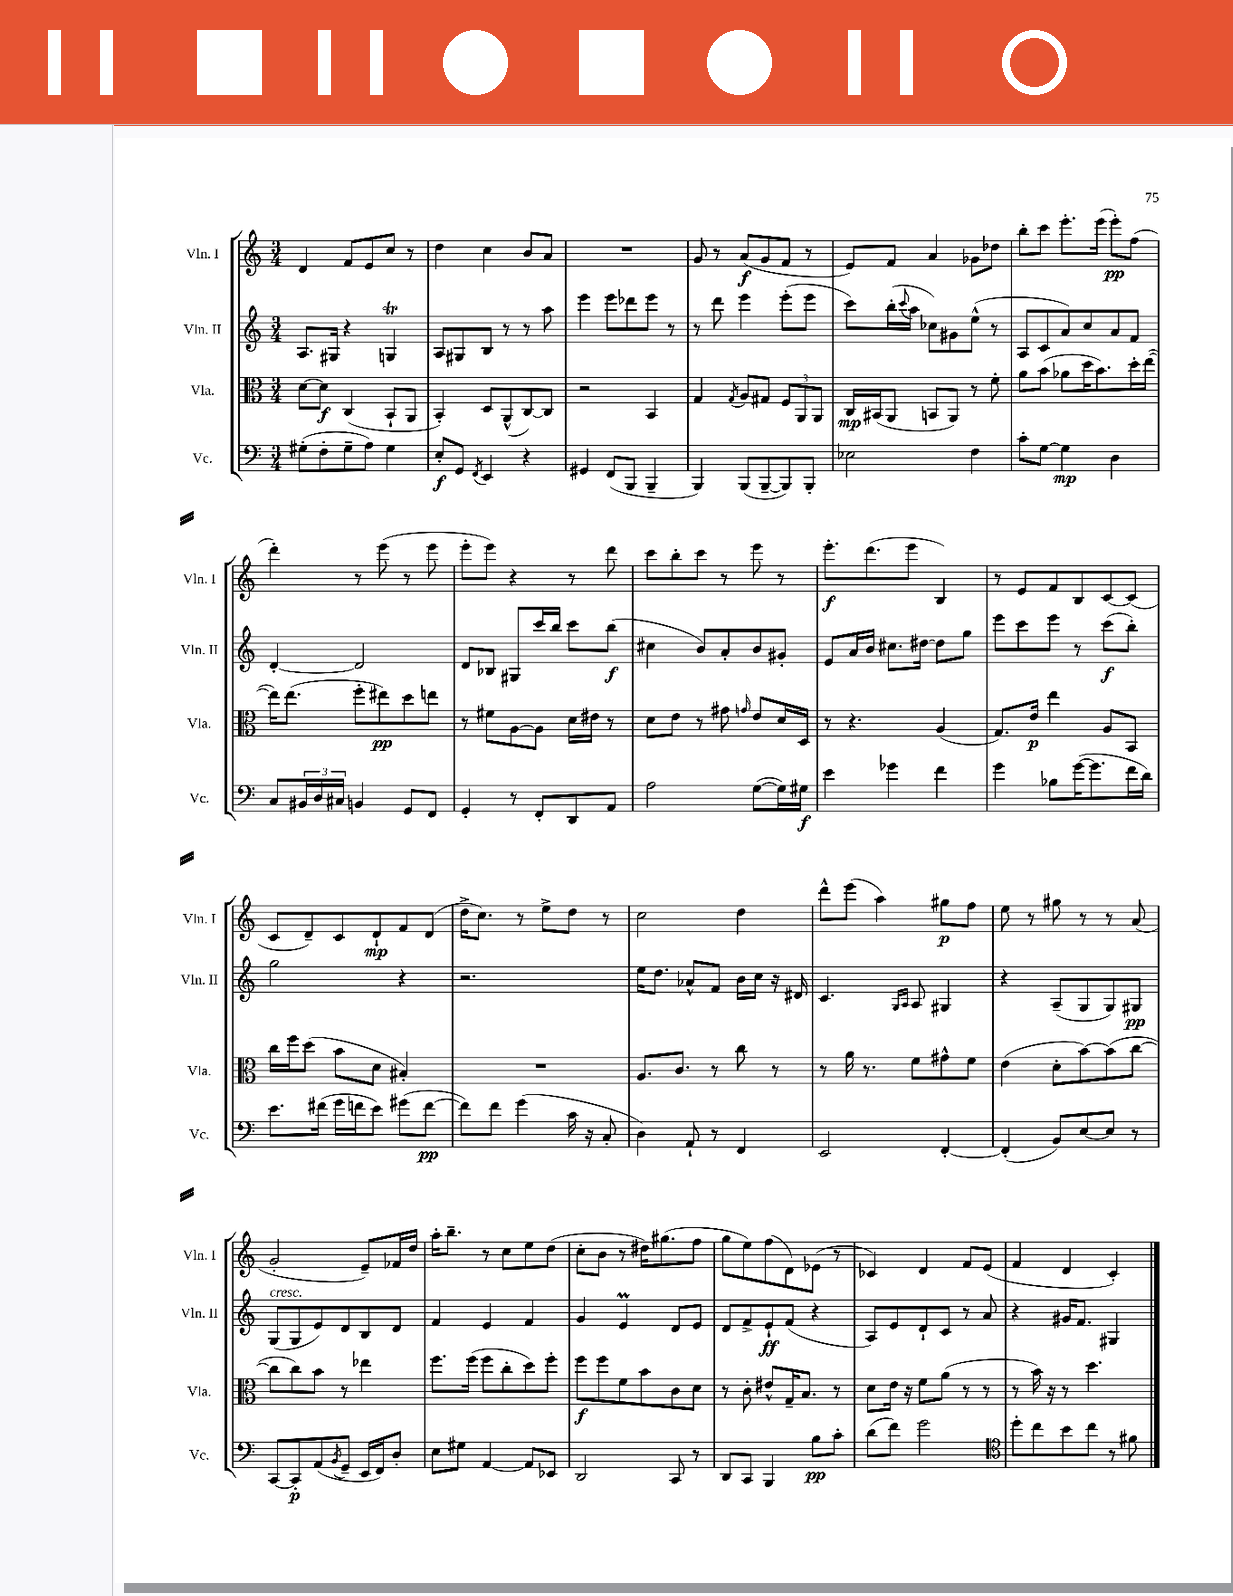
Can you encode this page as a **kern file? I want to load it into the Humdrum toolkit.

**kern	**kern	**kern	**kern
*staff4	*staff3	*staff2	*staff1
*clefF4	*clefC3	*clefG2	*clefG2
*k[]	*k[]	*k[]	*k[]
*M3/4	*M3/4	*M3/4	*M3/4
(8G#'\L	[8d\L	8.A/L	4d/
8F'\	8d\]J	.	.
.	.	16G#/Jk	.
8G#~\	(4C/	4r	8f/L
8A\J)	.	.	8e/
4G#\	8BB`/L	4G/	8cc/J
.	8AA/J	.	8r
=	=	=	=
8E'/L	4BB'/)	8A/L	4dd\
8GG/J	.	8G#/	.
8qFF/	.	.	.
4EE/	8D/L	8B/J	4cc\
.	(8AA^^/	8r	.
4r	[8C/)	8r	8b/L
.	8C/]J	8aa\	8a/J
=	=	=	=
4GG#/	2r	4eee\	2.r
(8FF/L	.	8eee\L	.
8BBB/J	.	8ddd-\	.
4BBB~/	4BB/	8eee\J	.
.	.	8r	.
=	=	=	=
4BBB/)	4G/	8r	8g/
.	.	8ddd\	8r
.	8qG/	.	.
(8BBB/L	8A/L	4eee\	(8a/L
[8BBB~/	8G#/J	.	8g/
8BBB/])	12F/L	(8eee'\L	8f/J
.	12AA/	.	.
8BBB'/J	.	8eee\J	8r
.	12AA/J	.	.
=	=	=	=
2E-\	16C/LL	8ccc\L)	8e/L)
.	(16BB#/J	.	.
.	8AA/J	(16bb'\L	8f/J
.	.	8qqccc/	.
.	.	16aa\JJ	.
.	8BB/L	8cc-\L)	4a/
.	8AA/J)	8g#\	.
4F\	8r	(8ee^^\J	8g-\L
.	8f'\	8r	8dd-\J
=	=	=	=
8c'\L	8a\L	8A/L	8bb'\L
[8G\J	(8b\J	8c/	8ccc\J
4G\]	8a-\L	8a/)	8.eee'\L
.	16dd\K	8cc/	.
.	8.b\)	.	(16eee\Jk
4D\	.	8a/	8eee'\L)
.	16dd'\L	8f/J	(8ff\J
.	([16ee\JJ	.	.
=	=	=	=
8C/L	16ee\]LK)	[4d'/	4ddd'\)
.	(8.ee\J	.	.
24BB#/L	.	.	.
24D/	.	.	.
24C#/JJ	.	.	.
4BB/	8ff'\L	2d/]	8r
.	8ee#\)	.	(8eee\
8GG/L	8dd\	.	8r
8FF/J	8ee\J	.	8eee\
=	=	=	=
4GG'/	8r	8d/L	8eee'\L
.	8f#\L	8B-/J	8eee\J)
8r	[8A\	8G#/L	4r
8FF'/L	8A\]J	16ccc/L	.
.	.	16bb/JJ	.
8DD/	16d\LL	8ccc\L	8r
.	16e#\JJ	.	.
8AA/J	8r	(8bb\J	8ddd\
=	=	=	=
2A\	8d\L	4cc#\	8ccc\L
.	8e\J	.	8bb'\
.	8r	8b/L)	8ccc\J
.	8g#\	8a'/	8r
.	16qqg/	.	.
([8G\L	8e/L	8b/	8eee\
16G\]L)	16d/L	8g#'/J	8r
16G#\JJ	16D/JJ	.	.
=	=	=	=
4e\	8r	8e/L	8.eee'\L
.	4.r	16a/L	.
.	.	16b/JJ	(8.ddd\
4g-\	.	8.cc#\L	.
.	.	.	8eee\J
.	.	[16dd#\Jk	.
4f\	(4A/	8dd#\]L	4B/)
.	.	8gg\J	.
=	=	=	=
4g\	8.G/L)	8eee\L	8r
.	.	8ccc\	8e/L
.	16e/Jk	.	.
8B-\L	4ee\	8eee\J	8f/
([16g\K	.	8r	8B/
8.g\]	.	.	.
.	8A/L	(8ccc\L	[8c/
16f\L	8BB/J	8bb'\J)	(8c/]J
16d\JJ)	.	.	.
=	=	=	=
8.e\L	16cc\LL	2gg\	8c/L
.	16ff\J	.	.
.	(8dd\J	.	8d~/)
(16f#\Jk	.	.	.
16g\LL	8b\L	.	8c/
16f\J	.	.	.
8e\J)	8d\J	.	8d`/
(8g#\L	4B#'/)	4r	8f/
[8f\J	.	.	(8d/J
=	=	=	=
8f\]L)	2.r	2.r	16dd^\LK
.	.	.	8.cc\J)
8f\J	.	.	.
(4g\	.	.	8r
.	.	.	8ee^\L
16c\	.	.	8dd\J
16r	.	.	.
8C'/	.	.	8r
=	=	=	=
4D\)	8.A/L	16ee\LK	2cc\
.	.	8.dd\J	.
.	8.c/J	.	.
8AA`/	.	8a-^^/L	.
8r	8r	8f/J	.
4FF/	8cc\	16b\LL	4dd\
.	.	16cc\JJ	.
.	8r	16r	.
.	.	16d#/	.
=	=	=	=
2EE/	8r	4.c/	8ddd^^\L
.	16a\	.	(8eee\J
.	8.r	.	.
.	.	.	4aa\)
.	.	16qqG/LL	.
.	.	16qqA/JJ	.
.	8f\L	8A/	.
[4FF'/	8g#^^\	4G#/	8gg#\L
.	8f\J	.	8ff\J
=	=	=	=
(4FF'/]	(4e\	4r	8ee\
.	.	.	8r
8BB/L)	8d'\L	(8A~/L	8gg#\
[8E/	[8b\)	8G/	8r
8E/]J	(8b\]	8G/)	8r
8r	[8cc\J	8G#/J	(8a/
=	=	=	=
[8CC/L	8cc\]L	(8G/L	2g'/
8CC'/]	8cc\)	8G/	.
(8AA/	8b\J	8e/)	.
8qBB/	.	.	.
8GG~/J	8r	8d/	.
16EE/LL	4ee-\	8B/	8e~/L)
16FF/J)	.	.	.
8D'/J	.	8d/J	16f-/L
.	.	.	16dd/JJ
=	=	=	=
8E\L	8.ff\L	4f/	16aa'\LK
.	.	.	8.bb~\J
8G#\J	.	.	.
.	(16ff\Jk	.	.
[4AA/	8ff\L	4e/	8r
.	8cc'\	.	8cc\L
8AA/]L	8dd\)	4f/	8ee\
8EE-/J	8ff'\J	.	(8dd\J
=	=	=	=
2DD/	8ff\L	4g/	8cc'\L
.	8ff\	.	8b\J
.	8f\	4e/	8r
.	8b\	.	16dd#\LK)
.	.	.	(8.gg#\
8CC/	8c\	8d/L	.
8r	8d\J	8e/J	8ff\J
=	=	=	=
8DD/L	8r	8d/L	8gg\L
8CC/J	8c'\	8f^/	8ee\)
4BBB/	8e#^^/L	8e`/	(8ff\
.	16G~/K	(8f/J	8d\)
.	8.B/J	.	.
8B\L	.	4r	(8e-\J
8c'\J	8r	.	8r
=	=	=	=
(8d\L	8d\L	8A/L)	4c-/)
8f\J)	16e\Jk	8e/	.
.	16r	.	.
2g\	8f\L	8d`/	4d/
.	(8a\J	8c/J	.
.	8r	8r	8f/L
.	8r	8a/	(8e/J
=	=	=	=
*clefC4	*	*	*
8dd'\L	8r	4r	4f/
8cc\	16b\)	.	.
.	16r	.	.
8b\	8r	16g#/LK	4d/
.	.	8.f/J	.
8cc\J	4.dd\	.	.
8r	.	4G#/	4c'/)
8f#\	.	.	.
==	==	==	==
*-	*-	*-	*-
